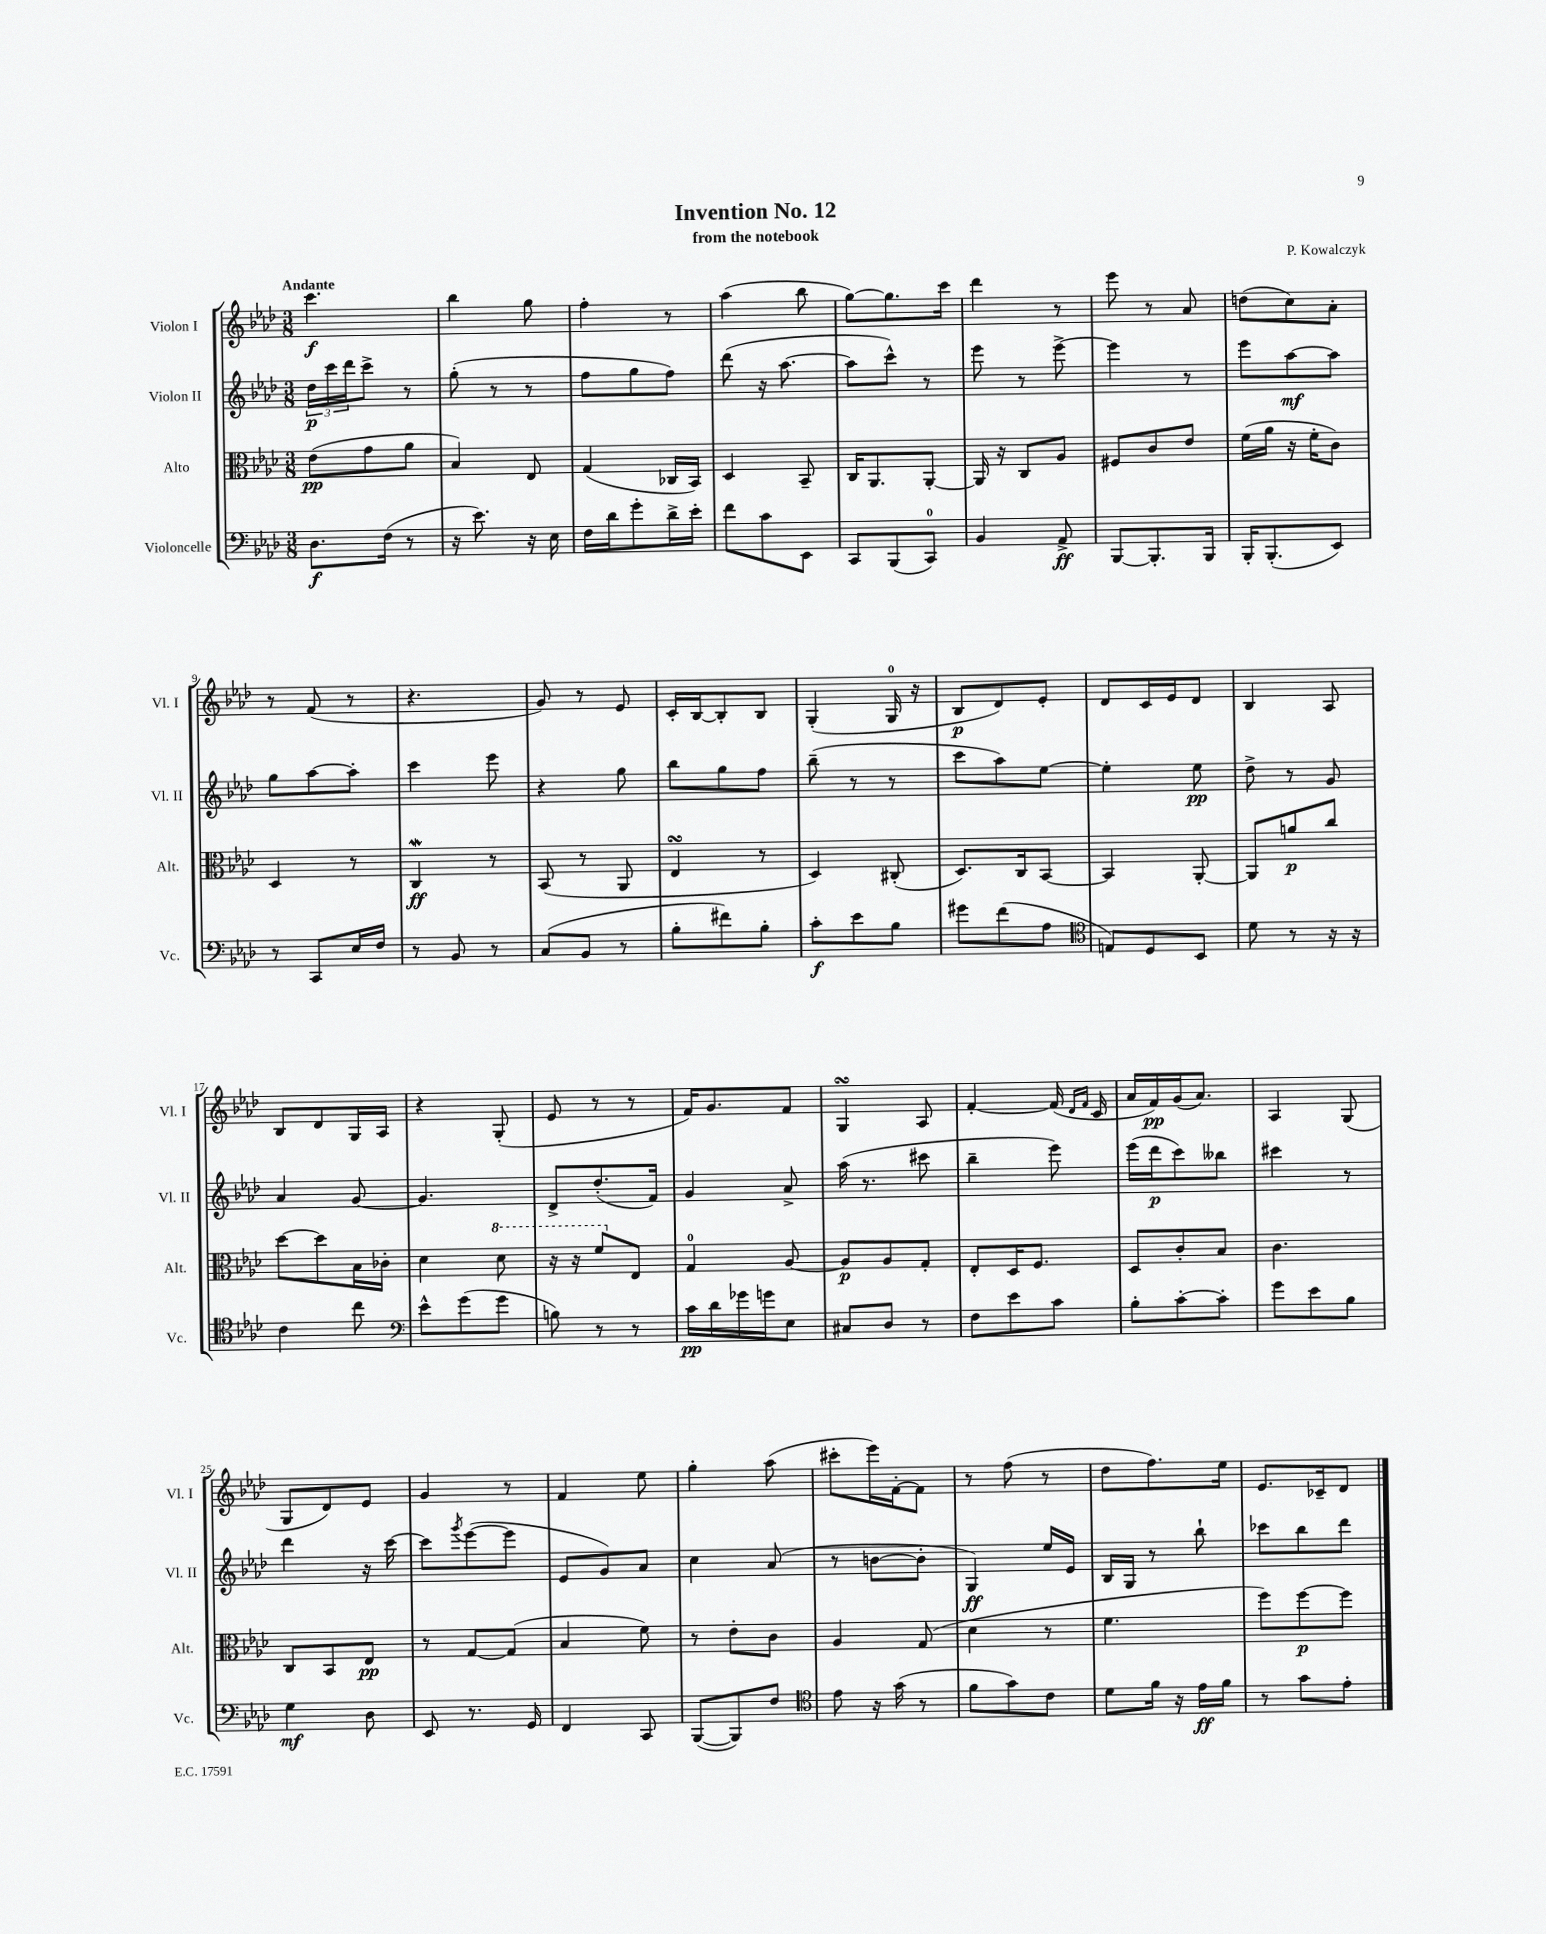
\header { title = "Invention No. 12" composer = "P. Kowalczyk" subtitle = "from the notebook" }
<<
\new StaffGroup <<
\new Staff = "s0" \with { instrumentName = "Violon I" shortInstrumentName = "Vl. I" } {
    \clef treble \key aes \major \numericTimeSignature \time 3/8 \tempo "Andante"
    c'''4.\f |
    bes''4 g''8 |
    f''4-. r8 |
    aes''4( bes''8 |
    g''8~) g''8. c'''16 |
    des'''4 r8 |
    ees'''8 r8 aes'8 |
    d''8( c''8) aes'8-. |
    r8 f'8( r8 |
    r4. |
    g'8) r8 ees'8 |
    c'16-. bes16~ bes8-. bes8 |
    g4-.( g16-0 r16 |
    bes8\p des'8) ees'8-. |
    des'8 c'16 ees'16 des'8 |
    bes4 aes8 |
    bes8 des'8 g16 aes16 |
    r4 g8-.( |
    ees'8 r8 r8 |
    f'16) g'8. f'8 |
    g4\turn aes8 |
    f'4~-. f'16( \grace { des'16 f'16 } c'16 |
    aes'16 f'16\pp) g'16( aes'8.) |
    aes4 g8( |
    g8 des'8) ees'8 |
    g'4 r8 |
    f'4 ees''8 |
    g''4-. aes''8( |
    cis'''8-. ees'''16) f'16~-. f'8 |
    r8 f''8( r8 |
    des''8 f''8.) ees''16 |
    ees'8. ces'16-- des'8 \bar "|." |
}
\new Staff = "s1" \with { instrumentName = "Violon II" shortInstrumentName = "Vl. II" } {
    \clef treble \key aes \major \numericTimeSignature \time 3/8
    \tuplet 3/2 { des''16\p c'''16 des'''16 } c'''8-> r8 |
    g''8-.( r8 r8 |
    f''8 g''8 f''8) |
    des'''8( r16 aes''8.~ |
    aes''8 c'''8-^) r8 |
    ees'''8 r8 ees'''8~-> |
    ees'''4 r8 |
    ees'''8 aes''8~\mf aes''8 |
    g''8 aes''8~ aes''8-. |
    c'''4 ees'''8 |
    r4 g''8 |
    bes''8 g''8 f''8 |
    bes''8--( r8 r8 |
    c'''8 aes''8) ees''8~ |
    ees''4-. ees''8\pp |
    des''8-> r8 g'8 |
    aes'4 g'8~ |
    g'4. |
    des'8-> des''8.-.( f'16) |
    g'4 aes'8-> |
    aes''16( r8. cis'''8 |
    bes''4-- ees'''8) |
    ees'''16( des'''16\p c'''8) beses''8 |
    cis'''4 r8 |
    des'''4 r16 c'''16~ |
    c'''8 \acciaccatura { g'''8 } ees'''8~( ees'''8 |
    ees'8 g'8) aes'8 |
    c''4 aes'8( |
    r8 b'8~ b'8-. |
    g4\ff) ees''16 ees'16 |
    bes16 g16 r8 bes''8-! |
    ces'''8 bes''8 des'''8 \bar "|." |
}
\new Staff = "s2" \with { instrumentName = "Alto" shortInstrumentName = "Alt." } {
    \clef alto \key aes \major \numericTimeSignature \time 3/8
    ees'8\pp( g'8 aes'8 |
    bes4) ees8 |
    g4( ces16 bes,16) |
    des4 bes,8-- |
    c16 aes,8. aes,8~-. |
    aes,16 r16 c8 aes8 |
    fis8 c'8 ees'8 |
    f'16( aes'16 r16 f'16-. c'8) |
    des4 r8 |
    c4\mordent\ff r8 |
    bes,8( r8 aes,8 |
    ees4\turn r8 |
    des4) cis8-.( |
    des8.) c16 bes,8~ |
    bes,4 aes,8~-. |
    aes,8 a'8\p c''8 |
    des''8~ des''8 bes16 ces'16-. |
    des'4 \ottava #1 des''8 |
    r16 r16 f''8 \ottava #0 ees8 |
    g4-0 aes8~ |
    aes8\p aes8 g8-. |
    ees8-. des16 f8. |
    des8 c'8-. bes8 |
    c'4. |
    c8 bes,8 ees8\pp |
    r8 g8~ g8( |
    bes4 f'8) |
    r8 ees'8-. c'8 |
    aes4 g8( |
    des'4 r8 |
    f'4. |
    f''8) f''8~\p f''8 \bar "|." |
}
\new Staff = "s3" \with { instrumentName = "Violoncelle" shortInstrumentName = "Vc." } {
    \clef bass \key aes \major \numericTimeSignature \time 3/8
    des8.\f f16( r8 |
    r16 ees'8.) r16 ees16 |
    f16 des'16 g'8-. des'16-> ees'16-. |
    f'8 c'8 ees,8 |
    c,8 bes,,8( c,8-0) |
    bes,4 aes,8->\ff |
    bes,,8~ bes,,8.-. bes,,16 |
    bes,,16-. bes,,8.-.( ees,8) |
    r8 c,8 ees16 f16 |
    r8 bes,8 r8 |
    c8( bes,8 r8 |
    bes8-. fis'8) bes8-. |
    c'8-.\f ees'8 bes8 |
    gis'8 f'8( aes8 |
    \clef tenor e8) des8 bes,8 |
    des'8 r8 r16 r16 |
    c'4 c''8 |
    \clef bass ees'8-^ g'8( g'8 |
    b8) r8 r8 |
    c'16\pp des'16 ges'16 g'16 ees8 |
    cis8 des8 r8 |
    f8 ees'8 c'8 |
    bes8-. c'8~-. c'8-. |
    g'8 ees'8 bes8 |
    g4\mf des8 |
    ees,8 r8. g,16 |
    f,4 c,8 |
    bes,,8~( bes,,8) f8 |
    \clef tenor ees'8 r16 g'16( r8 |
    f'8 g'8) c'8 |
    des'8 f'16 r16 ees'16\ff f'16 |
    r8 g'8 ees'8-. \bar "|." |
}
>>
>>
